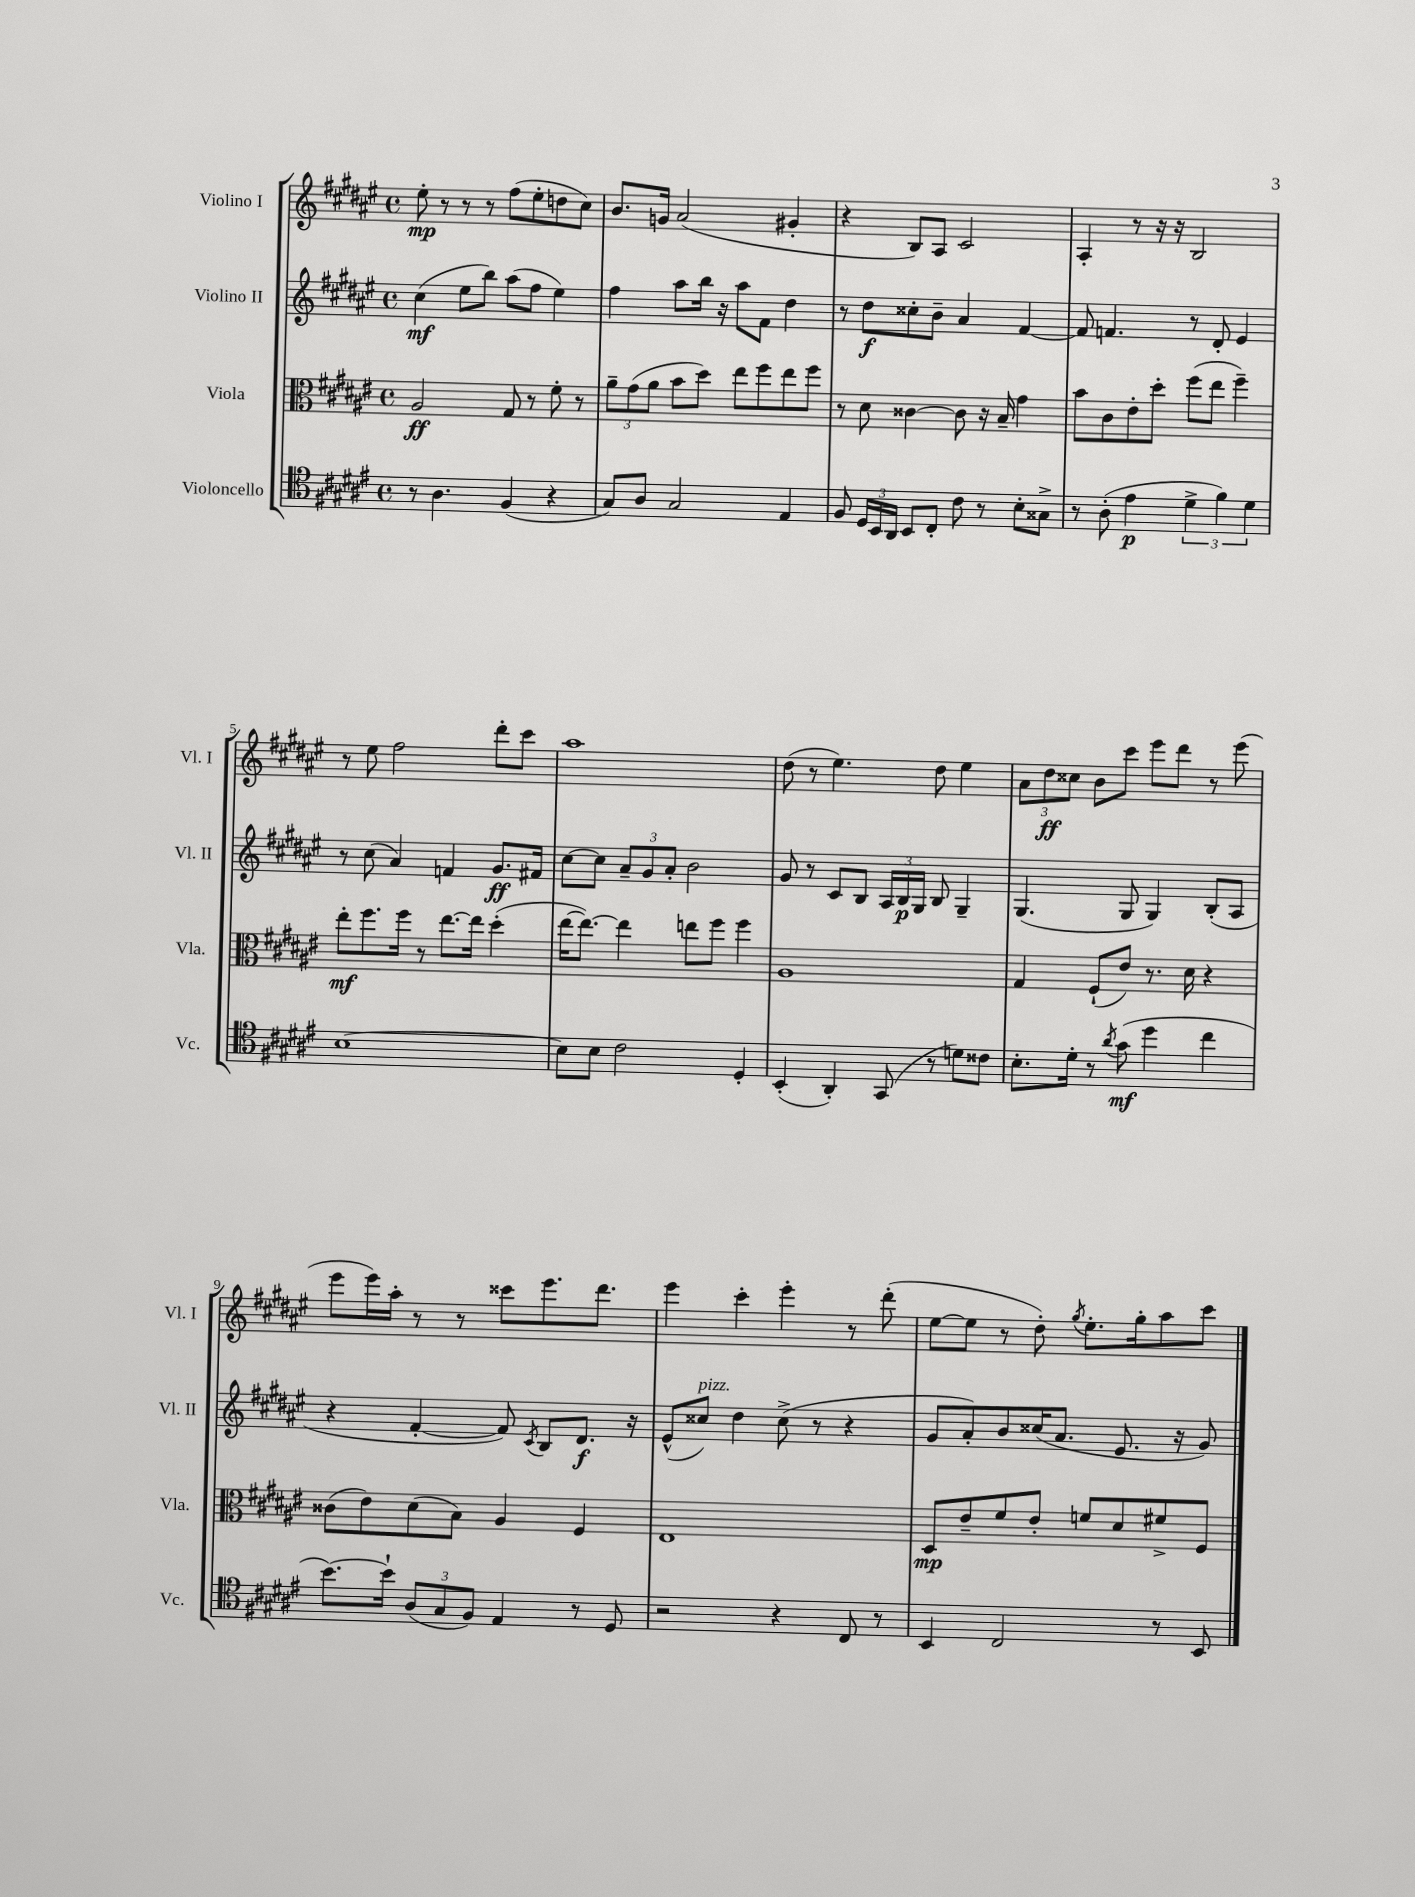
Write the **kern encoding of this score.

**kern	**dynam	**kern	**dynam	**kern	**dynam	**kern	**dynam
*part4	*part4	*part3	*part3	*part2	*part2	*part1	*part1
*staff4	*staff4	*staff3	*staff3	*staff2	*staff2	*staff1	*staff1
*I"Violoncello	*	*I"Viola	*	*I"Violino II	*	*I"Violino I	*
*I'Vc.	*	*I'Vla.	*	*I'Vl. II	*	*I'Vl. I	*
*clefC4	*	*clefC3	*	*clefG2	*	*clefG2	*
*k[f#c#g#d#a#e#]	*	*k[f#c#g#d#a#e#]	*	*k[f#c#g#d#a#e#]	*	*k[f#c#g#d#a#e#]	*
*M4/4	*	*M4/4	*	*M4/4	*	*M4/4	*
*met(c)	*	*met(c)	*	*met(c)	*	*met(c)	*
=1	=1	=1	=1	=1	=1	=1	=1
8r	.	2A#/	ff	(4cc#\	mf	8ee#'\	mp
4.A#\	.	.	.	.	.	8r	.
.	.	.	.	8ee#\L	.	8r	.
.	.	.	.	8bb\J)	.	8r	.
(4F#/	.	8G#/	.	(8aa#\L	.	(8ff#\L	.
.	.	8r	.	8ff#\J	.	8ee#'\	.
4r	.	8f#'\	.	4ee#\)	.	8ddn\	.
.	.	8r	.	.	.	8cc#\J)	.
=2	=2	=2	=2	=2	=2	=2	=2
8G#/L)	.	12a#~\L	.	4ff#\	.	8.b/L	.
.	.	(12g#\	.	.	.	.	.
8A#/J	.	.	.	.	.	.	.
.	.	12a#\J	.	.	.	.	.
.	.	.	.	.	.	16gn/Jk	.
2G#/	.	8b\L	.	8aa#\L	.	(2a#/	.
.	.	8dd#\J)	.	16bb\Jk	.	.	.
.	.	.	.	16r	.	.	.
.	.	8ee#\L	.	8aa#\L	.	.	.
.	.	8ff#\	.	8f#\J	.	.	.
4E#/	.	8ee#\	.	4dd#\	.	4g#X'/	.
.	.	8ff#\J	.	.	.	.	.
=3	=3	=3	=3	=3	=3	=3	=3
8F#/	.	8r	.	8r	.	4r	.
24D#/LL	.	8d#\	.	8dd#\L	f	.	.
24BB/	.	.	.	.	.	.	.
24AA#/JJ	.	.	.	.	.	.	.
8BB/L	.	[4c##X\	.	8cc##X'\	.	8B/L)	.
8C#'/J	.	.	.	8b~\J	.	8A#/J	.
8c#\	.	8c##\]	.	4a#/	.	2c#/	.
8r	.	16r	.	.	.	.	.
.	.	16B~/	.	.	.	.	.
8B'\L	.	4g#\	.	[4f#/	.	.	.
8G##X^\J	.	.	.	.	.	.	.
=4	=4	=4	=4	=4	=4	=4	=4
8r	.	8b\L	.	8f#/]	.	4A#'/	.
(8A#'\	.	8c#\	.	4.fn/	.	.	.
4e#\	p	8e#'\	.	.	.	8r	.
.	.	8dd#'\J	.	.	.	16r	.
.	.	.	.	.	.	16r	.
6d#^\	.	(8ff#\L	.	8r	.	2B/	.
.	.	8ee#\J	.	8d#'/	.	.	.
6f#\)	.	.	.	.	.	.	.
.	.	4ff#~\)	.	4e#/	.	.	.
6d#\	.	.	.	.	.	.	.
!!LO:LB:g=z
=5	=5	=5	=5	=5	=5	=5	=5
[1B	.	8ee#'\L	mf	8r	.	8r	.
.	.	8.ff#\	.	(8cc#\	.	8ee#\	.
.	.	.	.	4a#/)	.	2ff#\	.
.	.	16ff#\Jk	.	.	.	.	.
.	.	8r	.	.	.	.	.
.	.	[8.ee#\L	.	4fn/	.	.	.
.	.	16ee#\Jk]	.	.	.	.	.
.	.	(4dd#'\	.	8.g#/L	ff	8ddd#'\L	.
.	.	.	.	.	.	8ccc#\J	.
.	.	.	.	16f#X/Jk	.	.	.
=6	=6	=6	=6	=6	=6	=6	=6
8B\L]	.	[16ee#\KL	.	[8cc#\L	.	1aa#	.
.	.	8.ee#\J_)	.	.	.	.	.
8B\J	.	.	.	8cc#\J]	.	.	.
2c#\	.	4ee#\]	.	12a#~/L	.	.	.
.	.	.	.	12g#/	.	.	.
.	.	.	.	12a#'/J	.	.	.
.	.	8een\L	.	2b\	.	.	.
.	.	8ff#\J	.	.	.	.	.
4D#'/	.	4ff#\	.	.	.	.	.
=7	=7	=7	=7	=7	=7	=7	=7
(4BB'/	.	1A#	.	8g#/	.	(8dd#\	.
.	.	.	.	8r	.	8r	.
4AA#'/)	.	.	.	8c#/L	.	4.ee#\)	.
.	.	.	.	8B/J	.	.	.
(8GG#/	.	.	.	24A#/LL	.	.	.
.	.	.	.	24B/	p	.	.
.	.	.	.	24G#/JJ	.	.	.
8r	.	.	.	8B/	.	8dd#\	.
8dn\L)	.	.	.	4G#~/	.	4ee#\	.
8c##X\J	.	.	.	.	.	.	.
=8	=8	=8	=8	=8	=8	=8	=8
8.B'\L	.	4G#/	.	(4.G#/	.	12a#\L	.
.	.	.	.	.	.	12dd#\	ff
.	.	.	.	.	.	12cc##X\J	.
16d#'\Jk	.	.	.	.	.	.	.
8r	.	(8F#`/L	.	.	.	8b\L	.
8qa#/	.	.	.	.	.	.	.
(8g#\	mf	8e#/J)	.	8G#/	.	8ccc#\J	.
4dd#\	.	8.r	.	4G#/)	.	8eee#\L	.
.	.	.	.	.	.	8ddd#\J	.
.	.	16d#\	.	.	.	.	.
4cc#\	.	4r	.	(8B'/L	.	8r	.
.	.	.	.	8A#/J	.	(8eee#\	.
!!LO:LB:g=z
=9	=9	=9	=9	=9	=9	=9	=9
[8.b\L)	.	(8c##X\L	.	4r	.	8eee#\L	.
.	.	8e#\)	.	.	.	16eee#\L)	.
16b`\Jk]	.	.	.	.	.	16aa#'\JJ	.
(12A#/L	.	(8d#\	.	[4f#'/	.	8r	.
12G#/	.	.	.	.	.	.	.
.	.	8B\J)	.	.	.	8r	.
12F#/J)	.	.	.	.	.	.	.
4E#/	.	4A#/	.	8f#/])	.	8ccc##X\L	.
.	.	.	.	8qc#/	.	.	.
.	.	.	.	8B/L	.	8.eee#\	.
8r	.	4F#/	.	8.d#/J	f	.	.
.	.	.	.	.	.	8.ddd#\J	.
8D#/	.	.	.	.	.	.	.
.	.	.	.	16r	.	.	.
=10	=10	=10	=10	=10	=10	=10	=10
2r	.	1E#	.	(8e#^^/L	.	4eee#\	.
!	!	!	!	!LO:TX:a:i:t=pizz.	!	!	!
.	.	.	.	8cc##X/J)	.	.	.
.	.	.	.	4dd#\	.	4ccc#'\	.
4r	.	.	.	(8cc##^\	.	4eee#'\	.
.	.	.	.	8r	.	.	.
8C#/	.	.	.	4r	.	8r	.
8r	.	.	.	.	.	(8ddd#'\	.
=11	=11	=11	=11	=11	=11	=11	=11
4BB/	.	8D#/L	mp	8g#/L	.	[8ee#\L	.
.	.	8e#~/	.	8a#'/)	.	8ee#\J]	.
2C#/	.	8f#/	.	8b/	.	8r	.
.	.	8e#'/J	.	(16cc##X/K	.	8dd#'\)	.
.	.	.	.	8.a#/J	.	.	.
.	.	.	.	.	.	8qgg#/	.
.	.	8fn/L	.	.	.	8.ee#'\L	.
.	.	8d#/	.	8.e#/	.	.	.
.	.	.	.	.	.	16gg#'\k	.
8r	.	8f#X^/	.	.	.	8aa#\	.
.	.	.	.	16r	.	.	.
8BB/	.	8F#/J	.	8g#/)	.	8ccc#\J	.
==	==	==	==	==	==	==	==
*-	*-	*-	*-	*-	*-	*-	*-
